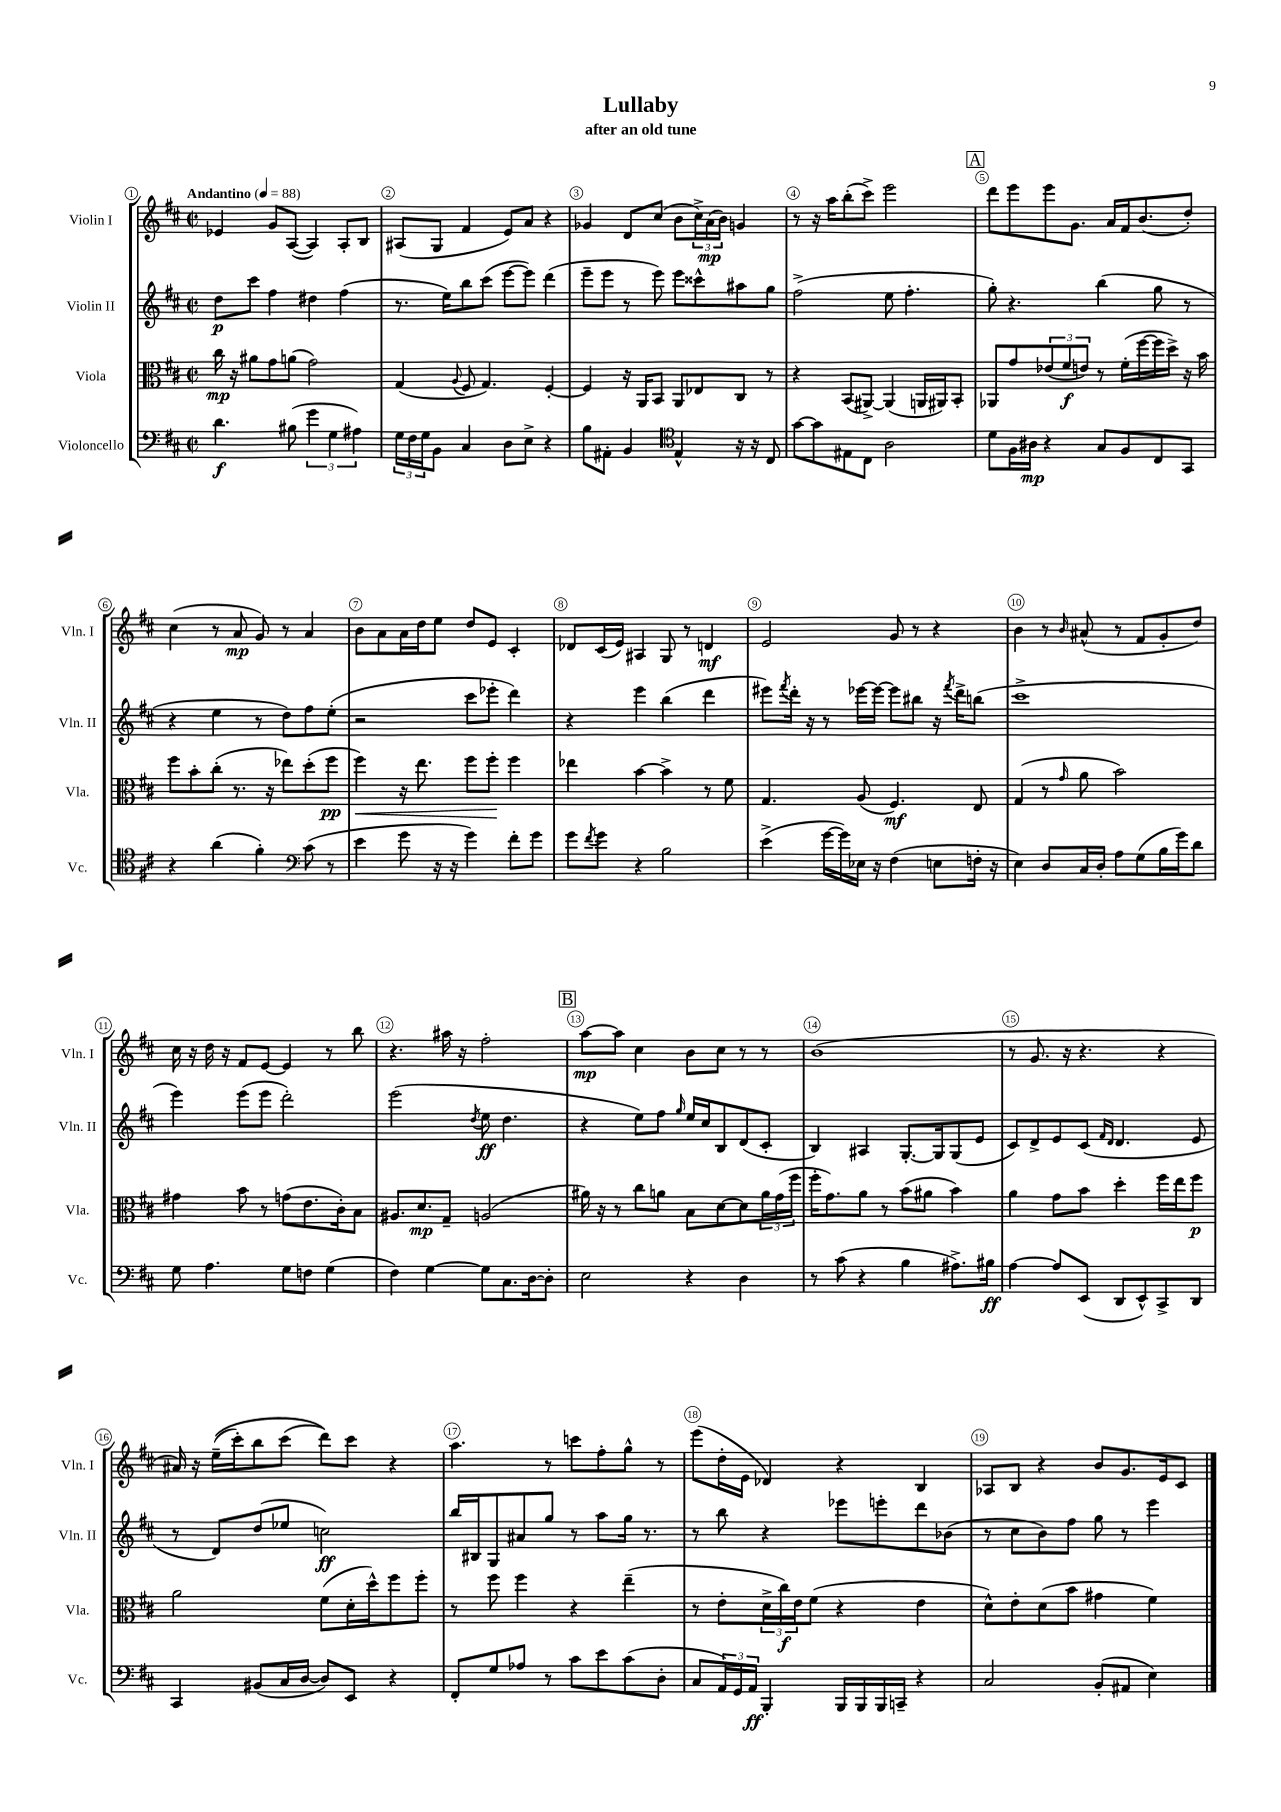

**kern	**dynam	**kern	**dynam	**kern	**dynam	**kern	**dynam
*part4	*part4	*part3	*part3	*part2	*part2	*part1	*part1
*staff4	*staff4	*staff3	*staff3	*staff2	*staff2	*staff1	*staff1
*I"Violoncello	*	*I"Viola	*	*I"Violin II	*	*I"Violin I	*
*I'Vc.	*	*I'Vla.	*	*I'Vln. II	*	*I'Vln. I	*
*clefF4	*	*clefC3	*	*clefG2	*	*clefG2	*
*k[f#c#]	*	*k[f#c#]	*	*k[f#c#]	*	*k[f#c#]	*
*M2/2	*	*M2/2	*	*M2/2	*	*M2/2	*
*met(c|)	*	*met(c|)	*	*met(c|)	*	*met(c|)	*
*MM88	*	*MM88	*	*MM88	*	*MM88	*
=1	=1	=1	=1	=1	=1	=1	=1
!	!	!	!	!	!	!LO:TX:a:B:t=Andantino	!
4.d\	f	16cc#\	mp	8dd\L	p	4e-X/	.
.	.	16r	.	.	.	.	.
.	.	8a#X\L	.	8ccc#\J	.	.	.
.	.	8g\	.	4ff#\	.	8g/L	.
(8B#X\	.	(8an\J	.	.	.	([8A/J	.
6g\	.	2g\)	.	4dd#X\	.	4A/])	.
6G\	.	.	.	.	.	.	.
.	.	.	.	(4ff#\	.	8A'/L	.
6A#X\)	.	.	.	.	.	.	.
.	.	.	.	.	.	8B/J	.
=2	=2	=2	=2	=2	=2	=2	=2
24G\LL	.	(4G/	.	8.r	.	(8A#X/L	.
24F#\	.	.	.	.	.	.	.
24G\J	.	.	.	.	.	.	.
8BB\J	.	.	.	.	.	8G/J	.
.	.	.	.	16ee\KL)	.	.	.
.	.	8qqA/	.	.	.	.	.
4C#/	.	8F#/	.	8bb\	.	4f#/	.
.	.	4.G/)	.	(8ccc#\J	.	.	.
8D\L	.	.	.	[8eee\L	.	8e/L)	.
8E^\J	.	.	.	8eee\J])	.	8a/J	.
4r	.	[4F#'/	.	(4ddd\	.	4r	.
=3	=3	=3	=3	=3	=3	=3	=3
8B\L	.	4F#/]	.	8eee~\L	.	4g-X/	.
8AA#X'\J	.	.	.	8eee\J	.	.	.
4BB/	.	16r	.	8r	.	8d/L	.
.	.	16AA/KL	.	.	.	.	.
.	.	8BB/J	.	8eee\)	.	(8cc#/J	.
*clefC4	*	*	*	*	*	*	*
4E^^/	.	8AA/L	.	8eee\L	.	8b\L	.
.	.	8E-X/	.	8ccc##X^^\	.	24cc#^\L)	.
.	.	.	.	.	.	(24a\	mp
.	.	.	.	.	.	24b\JJ)	.
16r	.	8C#/J	.	8aa#X\	.	4gn/	.
16r	.	.	.	.	.	.	.
8C#/	.	8r	.	8gg\J	.	.	.
=4	=4	=4	=4	=4	=4	=4	=4
[8g\L	.	4r	.	(2ff#^\	.	8r	.
8g\]	.	.	.	.	.	16r	.
.	.	.	.	.	.	16aa\KL	.
8E#X\	.	(8BB/L	.	.	.	(8bb'\	.
8C#\J	.	[8AA#X^/J)	.	.	.	8ccc#^\J)	.
2A\	.	(4AA#/]	.	8ee\	.	2eee\	.
.	.	.	.	4.ff#'\	.	.	.
.	.	16AAn/LL	.	.	.	.	.
.	.	16AA#X/J)	.	.	.	.	.
.	.	8BB'/J	.	.	.	.	.
!!LO:REH:place=s1:t=A
=5	=5	=5	=5	=5	=5	=5	=5
8d\L	.	8AA-X/L	.	8gg'\)	.	8ddd\L	.
16F#\L	.	8g/	.	4.r	.	8eee\	.
16A#X\JJ	mp	.	.	.	.	.	.
4r	.	(12e-X/	.	.	.	8eee\	.
.	.	12f#/	f	.	.	.	.
.	.	.	.	.	.	8.g\J	.
.	.	12en/J)	.	.	.	.	.
8G/L	.	8r	.	(4bb\	.	.	.
.	.	.	.	.	.	16a/LL	.
8F#/	.	(16f#'\LL	.	.	.	16f#/J	.
.	.	[16ff#\	.	.	.	(8.b/	.
8C#/	.	16ff#\]	.	8gg\	.	.	.
.	.	16dd^\JJ)	.	.	.	.	.
8GG/J	.	16r	.	8r	.	8dd'/J)	.
.	.	16b\	.	.	.	.	.
!!LO:LB:g=z
=6	=6	=6	=6	=6	=6	=6	=6
4r	.	8ff#\L	.	4r	.	(4cc#\	.
.	.	8b'\	.	.	.	.	.
(4a\	.	(8cc#'\J	.	4ee\	.	8r	.
.	.	8.r	.	.	.	8a/	mp
4f#'\)	.	.	.	8r	.	8g/)	.
.	.	16r	.	.	.	.	.
.	.	8ee-X\L)	.	8dd\L)	.	8r	.
*clefF4	*	*	*	*	*	*	*
(8c#\	.	(8dd'\	.	8ff#\	.	4a/	.
8r	.	8ff#\J	pp	(8ee'\J	.	.	.
=7	=7	=7	=7	=7	=7	=7	=7
!	!	!	!LO:HP:b	!	!	!	!
4e\	.	4ff#\)	<	2r	.	8b\L	.
.	.	.	.	.	.	8a\	.
8g\	.	16r	.	.	.	16a\L	.
.	.	8.ee\	.	.	.	16dd\J	.
16r	.	.	.	.	.	8ee\J	.
16r	.	.	.	.	.	.	.
4g\)	.	8ff#\L	.	8ccc#\L	.	8dd/L	.
.	.	8ff#'\J	.	8eee-X'\J	.	8e/J	.
8f#'\L	.	4ff#\	[	4ddd\)	.	4c#'/	.
8g\J	.	.	.	.	.	.	.
=8	=8	=8	=8	=8	=8	=8	=8
8g\L	.	4ee-X\	.	4r	.	8d-X/L	.
8qf#/	.	.	.	.	.	.	.
8g\J	.	.	.	.	.	(16c#/L	.
.	.	.	.	.	.	16e/JJ)	.
4r	.	[4b\	.	4eee\	.	4A#X/	.
2B\	.	4b^\]	.	(4bb\	.	8G/	.
.	.	.	.	.	.	8r	.
.	.	8r	.	4ddd\	.	4dn/	mf
.	.	8f#\	.	.	.	.	.
=9	=9	=9	=9	=9	=9	=9	=9
(4e^\	.	4.G/	.	8eee#X\L)	.	2e/	.
.	.	.	.	8qfff#/	.	.	.
.	.	.	.	16ddd'\Jk	.	.	.
.	.	.	.	16r	.	.	.
[16g\LL	.	.	.	8r	.	.	.
16g\])	.	.	.	.	.	.	.
16E-X\JJ	.	(8A/	.	[16eee-X\LL	.	.	.
16r	.	.	.	16eee-\JJ_	.	.	.
(4F#\	.	4.F#/)	mf	8eee-\L]	.	8g/	.
.	.	.	.	8bb#X\J	.	8r	.
8En\L	.	.	.	16r	.	4r	.
.	.	.	.	8qfff#/	.	.	.
.	.	.	.	16ddd^\KL	.	.	.
16Fn'\Jk	.	8E/	.	(8bbn\J	.	.	.
16r	.	.	.	.	.	.	.
=10	=10	=10	=10	=10	=10	=10	=10
4E\)	.	(4G/	.	1ccc#^	.	4b\	.
8D/L	.	8r	.	.	.	8r	.
.	.	16qqg/	.	.	.	16qqb/	.
16C#/L	.	8a\	.	.	.	(8a#X^^/	.
16D'/JJ	.	.	.	.	.	.	.
8A\L	.	2b\)	.	.	.	8r	.
(8G\	.	.	.	.	.	8f#/L	.
16B\L	.	.	.	.	.	8g'/	.
16g\J)	.	.	.	.	.	.	.
8d\J	.	.	.	.	.	8dd/J)	.
!!LO:LB:g=z
=11	=11	=11	=11	=11	=11	=11	=11
8G\	.	4g#X\	.	4eee\)	.	16cc#\	.
.	.	.	.	.	.	16r	.
4.A\	.	.	.	.	.	16dd\	.
.	.	.	.	.	.	16r	.
.	.	8b\	.	(8eee\L	.	8f#/L	.
.	.	8r	.	8eee\J	.	[8e/J	.
8G\L	.	(8gn\L	.	2ddd'\)	.	4e/]	.
8Fn\J	.	8.e\	.	.	.	.	.
(4G\	.	.	.	.	.	8r	.
.	.	16c#'\k)	.	.	.	.	.
.	.	8B\J	.	.	.	8bb\	.
=12	=12	=12	=12	=12	=12	=12	=12
4F#\)	.	8.A#X/L	.	(2eee\	.	4.r	.
.	.	8.d/	mp	.	.	.	.
[4G\	.	.	.	.	.	.	.
.	.	8G~/J	.	.	.	16aa#X\	.
.	.	.	.	.	.	16r	.
.	.	.	.	8qdd/	.	.	.
8G\L]	.	(2An/	.	8ee\	ff	2ff#'\	.
8.C#\	.	.	.	4.dd\	.	.	.
[16D\k	.	.	.	.	.	.	.
8D'\J]	.	.	.	.	.	.	.
!!LO:REH:place=s1:t=B
=13	=13	=13	=13	=13	=13	=13	=13
2E\	.	16a#X\)	.	4r	.	[8aa\L	mp
.	.	16r	.	.	.	.	.
.	.	8r	.	.	.	8aa\J]	.
.	.	8cc#\L	.	8ee\L)	.	4cc#\	.
.	.	8an\J	.	8ff#\J	.	.	.
.	.	.	.	16qqgg/	.	.	.
4r	.	8B\L	.	16ee/LL	.	8b\L	.
.	.	.	.	16cc#/J	.	.	.
.	.	[8d\	.	8B/	.	8cc#\J	.
4D\	.	8d\]	.	(8d/	.	8r	.
.	.	24a\L	.	8c#'/J	.	8r	.
.	.	(24g\	.	.	.	.	.
.	.	24ff#\JJ	.	.	.	.	.
=14	=14	=14	=14	=14	=14	=14	=14
8r	.	16ff#'\KL	.	4B/)	.	(1b	.
.	.	8.g\)	.	.	.	.	.
(8c#\	.	.	.	.	.	.	.
4r	.	8a\J	.	4A#X/	.	.	.
.	.	8r	.	.	.	.	.
4B\	.	(8b\L	.	[8.G'/L	.	.	.
.	.	8a#X\J	.	.	.	.	.
.	.	.	.	16G/k]	.	.	.
8.A#X^\L)	.	4b\)	.	(8G/	.	.	.
.	.	.	.	8e/J	.	.	.
16B#X\Jk	ff	.	.	.	.	.	.
=15	=15	=15	=15	=15	=15	=15	=15
[4A\	.	4a\	.	8c#/L)	.	8r	.
.	.	.	.	8d^/	.	8.g/	.
8A/L]	.	8g\L	.	8e/	.	.	.
.	.	.	.	.	.	16r	.
(8EE/J	.	8b\J	.	(8c#/J	.	4.r	.
.	.	.	.	16qqf#/LL	.	.	.
.	.	.	.	16qqd/JJ	.	.	.
8DD/L	.	4dd'\	.	4.d/	.	.	.
8EE^^/)	.	.	.	.	.	.	.
8CC#^/	.	16ff#\LL	.	.	.	4r	.
.	.	16ee\J	.	.	.	.	.
8DD/J	.	8ff#\J	p	8e/	.	.	.
!!LO:LB:g=z
=16	=16	=16	=16	=16	=16	=16	=16
4CC#/	.	2a\	.	8r	.	16a#X/)	.
.	.	.	.	.	.	16r	.
.	.	.	.	8d/L)	.	((16ee~\LL	.
.	.	.	.	.	.	16ccc#'\J)	.
(8BB#X/L	.	.	.	(8dd/	.	8bb\	.
16C#/L	.	.	.	8ee-X/J	.	(8ccc#\J	.
[16D/JJ	.	.	.	.	.	.	.
8D/L])	.	(8f#\L	.	2ccn\)	ff	8ddd\L))	.
8EE/J	.	16d'\L	.	.	.	8ccc#\J	.
.	.	16dd^^\J)	.	.	.	.	.
4r	.	8ff#\	.	.	.	4r	.
.	.	8ff#'\J	.	.	.	.	.
=17	=17	=17	=17	=17	=17	=17	=17
8FF#'/L	.	8r	.	16bb/LL	.	4.aa\	.
.	.	.	.	16B#X/J	.	.	.
8G/	.	8ff#\	.	8G/	.	.	.
8A-X/J	.	4ff#\	.	8a#X/	.	.	.
8r	.	.	.	8gg/J	.	8r	.
8c#\L	.	4r	.	8r	.	8cccn\L	.
8e\	.	.	.	8aa\L	.	8ff#'\	.
(8c#\	.	(4ee~\	.	16gg\Jk	.	8gg^^\J	.
.	.	.	.	8.r	.	.	.
8D'\J	.	.	.	.	.	8r	.
=18	=18	=18	=18	=18	=18	=18	=18
8C#/L	.	8r	.	8r	.	(8eee\L	.
24AA/L)	.	8e'\L	.	8bb\	.	16dd'\L	.
24GG/	.	.	.	.	.	.	.
.	.	.	.	.	.	16e\JJ	.
24AA/JJ	ff	.	.	.	.	.	.
4BBB'/	.	24d^\L	.	4r	.	4d-X/)	.
.	.	24cc#\)	f	.	.	.	.
.	.	24e\J	.	.	.	.	.
.	.	(8f#\J	.	.	.	.	.
16BBB/LL	.	4r	.	8eee-X\L	.	4r	.
16BBB/	.	.	.	.	.	.	.
16BBB/	.	.	.	8eeen'\	.	.	.
16CCn~/JJ	.	.	.	.	.	.	.
4r	.	4e\	.	8ddd\	.	4B/	.
.	.	.	.	(8b-X\J	.	.	.
=19	=19	=19	=19	=19	=19	=19	=19
2C#/	.	8d^^\L)	.	8r	.	8A-X/L	.
.	.	8e'\	.	8cc#\L	.	8B/J	.
.	.	(8d\	.	8b\)	.	4r	.
.	.	8b\J	.	8ff#\J	.	.	.
(8BB'/L	.	4g#X\	.	8gg\	.	8b/L	.
8AA#X/J	.	.	.	8r	.	8.g/	.
4E\)	.	4f#\)	.	4eee\	.	.	.
.	.	.	.	.	.	16e/k	.
.	.	.	.	.	.	8c#/J	.
==	==	==	==	==	==	==	==
*-	*-	*-	*-	*-	*-	*-	*-
